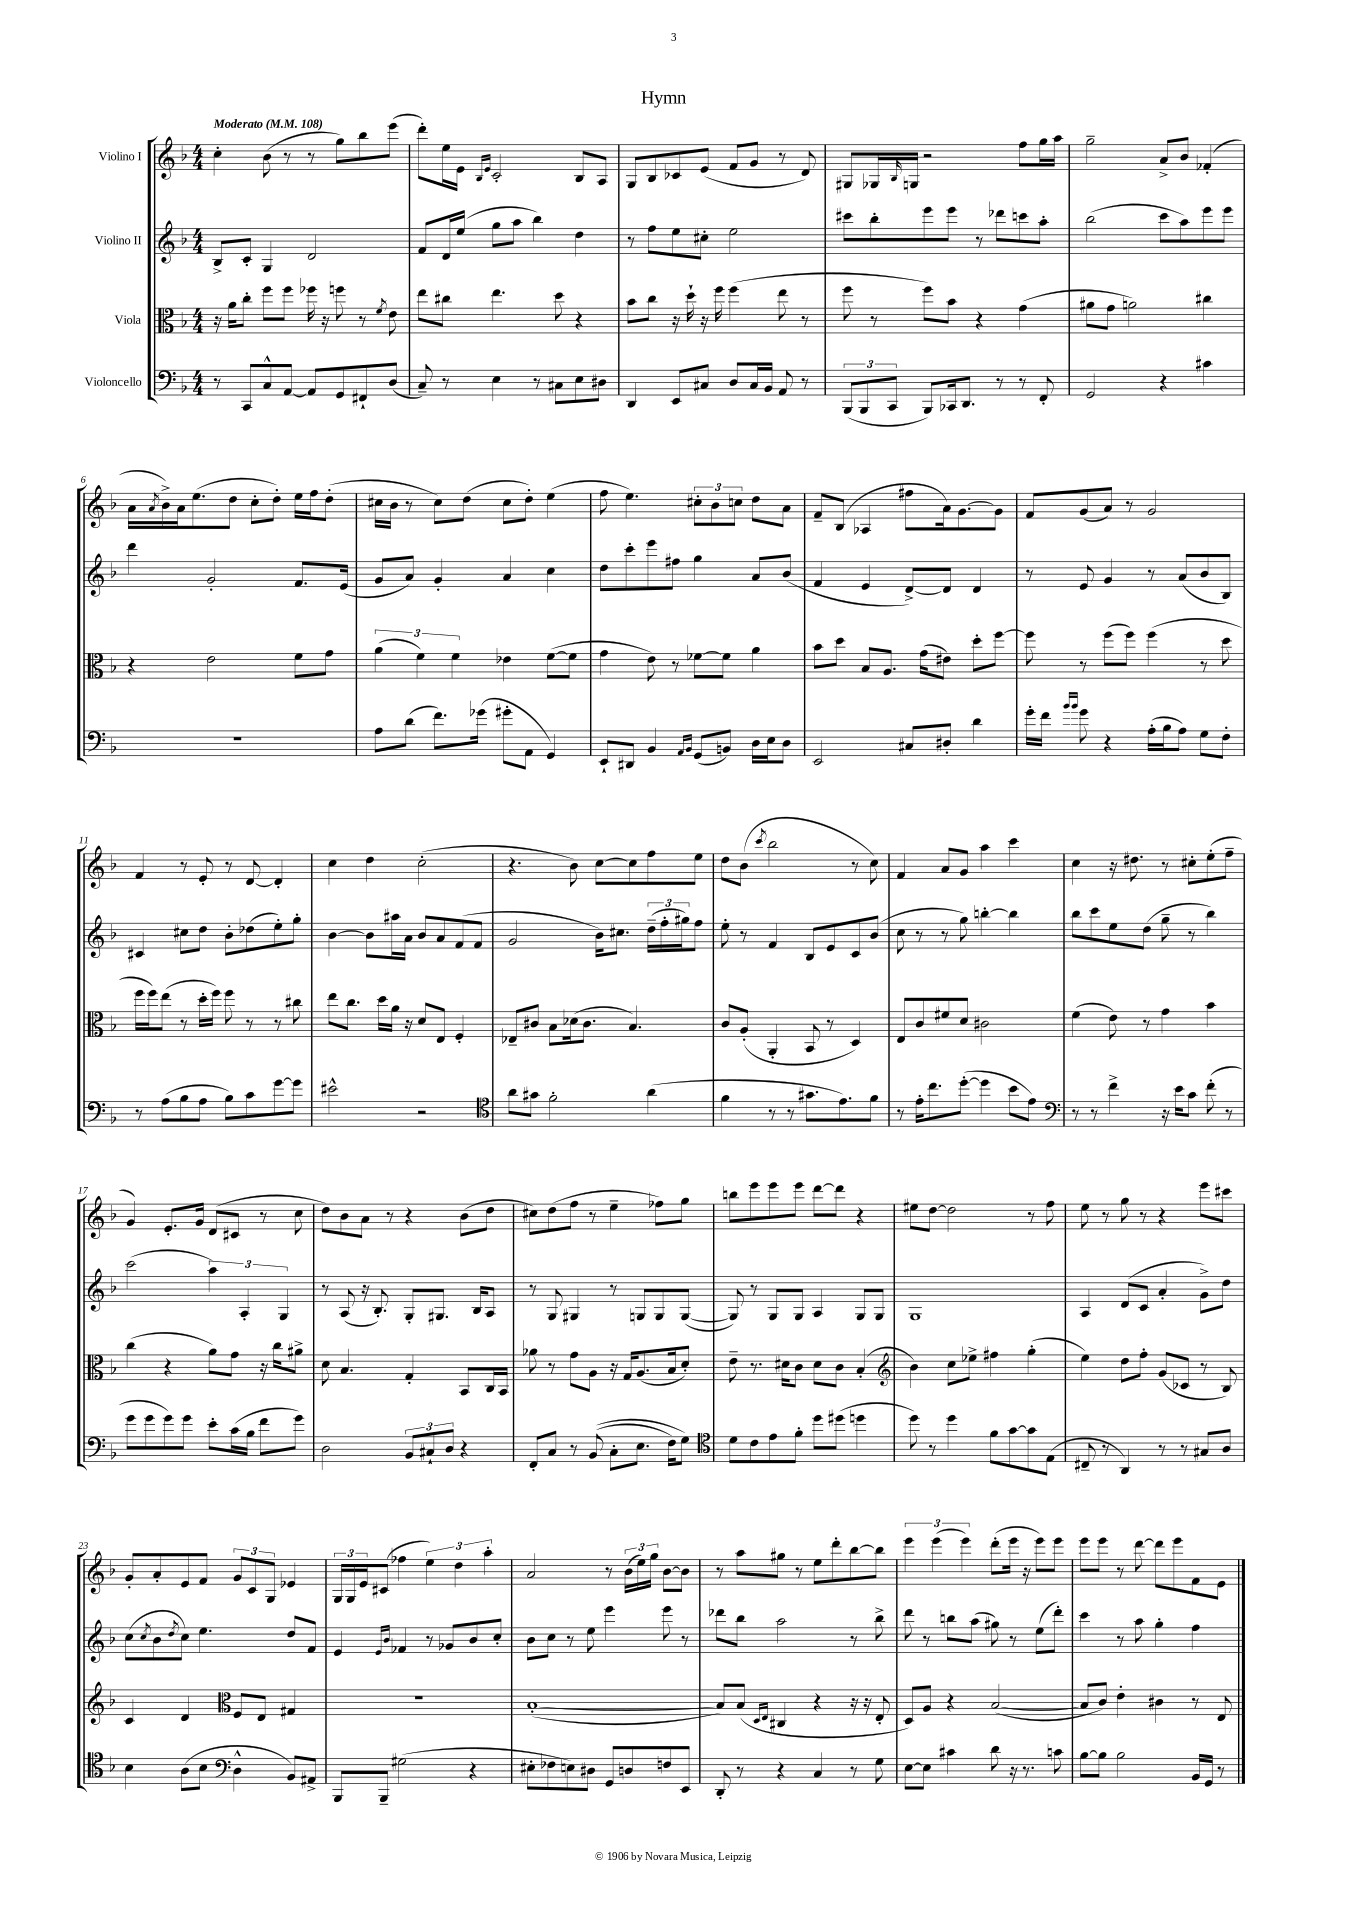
\header { title = "Hymn" }
<<
\new StaffGroup <<
\new Staff = "s0" \with { instrumentName = "Violino I" } {
    \clef treble \key f \major \numericTimeSignature \time 4/4 \tempo "Moderato" 4 = 108
    c''4-. bes'8( r8 r8 g''8) bes''8 e'''8( |
    d'''8-.) e''16 e'16 \grace { bes16 e'16 } c'2-. bes8 a8 |
    g8 bes8 ces'8 e'8( f'8 g'8 r8 d'8) |
    gis8 ges16 \grace { bes16 } g16 r2 f''8 g''16 a''16 |
    g''2-- a'8-> bes'8 fes'4-.( |
    a'16 \acciaccatura { a'8 } bes'16->) a'16 e''8.( d''8 c''8-. d''8-.) e''16 f''16 d''8-.( |
    cis''16 bes'16 r8 cis''8) d''8( cis''8 d''8-.) e''4( |
    f''8 e''4.) \tuplet 3/2 { cis''8-. bes'8 c''8 } d''8 a'8 |
    f'8-- bes8( aes4 fis''8 a'16) g'8.~ g'8 |
    f'8 g'8( a'8) r8 g'2 |
    f'4 r8 e'8-. r8 d'8~ d'4-. |
    c''4 d''4 c''2-.( |
    r4. bes'8) c''8~ c''8 f''8 e''8 |
    d''8 bes'8( \acciaccatura { c'''8 } bes''2 r8 c''8) |
    f'4 a'8 g'8 a''4 c'''4 |
    c''4 r16 dis''8. r8 cis''8-. e''8-.( f''8-- |
    g'4) e'8.-. g'16 d'8( cis'8 r8 c''8 |
    d''8) bes'8 a'8 r8 r4 bes'8( d''8 |
    cis''8) d''8( f''8 r8 e''4-- fes''8) g''8 |
    b''8 e'''8 e'''8 e'''8 d'''8~ d'''8 r4 |
    eis''8 d''8~ d''2 r8 f''8 |
    e''8 r8 g''8 r8 r4 e'''8 cis'''8 |
    g'8-. a'8-. e'8 f'8 \tuplet 3/2 { g'8 c'8 g8 } ees'4 |
    \tuplet 3/2 { g16 g16 e'16 } cis'8( fes''4 \tuplet 3/2 { e''4) d''4 a''4-. } |
    a'2 r8 \tuplet 3/2 { bes'16( e''16) g''16 } bes'8~ bes'8 |
    r8 a''8 gis''8 r8 e''8 d'''8-. bes''8~ bes''8 |
    \tuplet 3/2 { e'''4 e'''4( e'''4) } d'''8-.( e'''16 r16 e'''8) e'''8 |
    e'''8 e'''8 r8 d'''8~ d'''8 e'''8 f'8 e'8 \bar "|." |
}
\new Staff = "s1" \with { instrumentName = "Violino II" } {
    \clef treble \key f \major \numericTimeSignature \time 4/4
    bes8-> c'8-. g4 d'2 |
    f'8 d'16 e''16( g''8 a''8 bes''4) d''4 |
    r8 f''8 e''8 cis''8-. e''2 |
    cis'''8 bes''8-. e'''8 e'''8 r8 des'''8 c'''8 a''8-. |
    bes''2( c'''8 a''8) e'''8 e'''8 |
    d'''4 g'2-. f'8. e'16( |
    g'8 a'8) g'4-. a'4 c''4 |
    d''8 c'''8-. e'''8 fis''8 g''4 a'8 bes'8( |
    f'4 e'4 d'8~->) d'8 d'4 |
    r8 e'8 g'4 r8 a'8( bes'8 bes8) |
    cis'4 cis''8 d''8 bes'8-. des''8( e''8-.) g''8-. |
    bes'4~ bes'8 ais''16 a'16 bes'8 a'8 f'8( f'8 |
    g'2 bes'16) cis''8. \tuplet 3/2 { d''16--( f''16-. gis''16) } f''8 |
    e''8-. r8 f'4 bes8 e'8 c'8 bes'8( |
    c''8 r8 r8 g''8) b''4~-. b''4 |
    bes''8 c'''8 e''8 d''8( g''8-- r8 bes''4) |
    c'''2( \tuplet 3/2 { a''4) a4-. g4 } |
    r8 a8( r16 bes8.-.) g8-. gis8. bes16 a8 |
    r8 g8 gis4 r8 g8 g8 g8~( |
    g8) r8 g8 g8 a4 g8 g8 |
    g1 |
    a4 d'8( c'8 a'4-. g'8->) d''8 |
    c''8( \acciaccatura { c''8 } bes'8 \acciaccatura { d''8 } c''8) e''4. d''8 f'8 |
    e'4 \grace { e'16 bes'16 } fes'4 r8 ges'8 bes'8 c''8-. |
    bes'8 c''8 r8 e''8 e'''4 e'''8 r8 |
    des'''8 bes''8 a''2 r8 bes''8-> |
    d'''8 r8 b''8 a''8( gis''8) r8 e''8( d'''8-.) |
    c'''4 r8 a''8 g''4-. f''4 \bar "|." |
}
\new Staff = "s2" \with { instrumentName = "Viola" } {
    \clef alto \key f \major \numericTimeSignature \time 4/4
    r16 a'16 c''8-. f''8 f''8 fes''16 r16 f''8 r8 \acciaccatura { f'8 } e'8 |
    e''8 cis''8 e''4. d''8 r4 |
    bes'8 c''8 r16 d''16-! r16 f''16 f''4( e''8 r8 |
    f''8 r8 f''8) bes'8 r4 g'4( |
    ais'8 g'8 a'2) cis''4 |
    r4 e'2 f'8 g'8 |
    \tuplet 3/2 { a'4( f'4) f'4 } ees'4 f'8~( f'8 |
    g'4 e'8) r8 fes'8~ fes'8 a'4 |
    bes'8 d''8 bes8 a8. g'16( eis'8) d''8-. f''8~ |
    f''8 r8 f''8( f''8) f''4( r8 d''8 |
    f''16 f''16) e''8( r8 d''16-. f''16) f''8 r8 r8 cis''8 |
    e''8 c''8. d''16 a'16 r16 d'8 e8 f4-. |
    ees8-- cis'8 bes8 des'16( cis'8. bes4.) |
    c'8 a8-.( a,4-. bes,8 r8 d4) |
    e8 c'8 fis'8 d'8 cis'2 |
    f'4( e'8) r8 g'4 bes'4 |
    c''4( r4 a'8) g'8 r16 c''16 ais'8-> |
    d'8 bes4. g4-. bes,8 c16 bes,16 |
    aes'8 r8 g'8 a8 r16 g16 a8.( bes16 d'8-.) |
    e'8-- r8. dis'16 c'8 dis'8 c'8 bes4-.( |
    \clef treble bes'4) c''8 ees''8-> fis''4 g''4-.( |
    e''4) d''8 f''8-. g'8( ces'8 r8 bes8) |
    c'4 d'4 \clef alto f8 e8 gis4 |
    R1 |
    bes1~-.( |
    bes8) bes8( \grace { d16 e16 } cis4 r4 r16 r16 e8-. |
    d8) a8 r4 bes2~( |
    bes8 c'8) e'4-. cis'4 r8 e8 \bar "|." |
}
\new Staff = "s3" \with { instrumentName = "Violoncello" } {
    \clef bass \key f \major \numericTimeSignature \time 4/4
    r8 c,8 c8-^ a,8~ a,8 g,8 fis,8-! d8( |
    c8--) r8 e4 r8 cis8 e8 dis8 |
    d,4 e,8 cis8 d8 cis16 bes,16 a,8 r8 |
    \tuplet 3/2 { bes,,8( bes,,8 c,8 } bes,,8) ces,16 d,8. r8 r8 f,8-. |
    g,2 r4 cis'4 |
    r1 |
    a8 d'8( f'8.) ges'16( gis'8-. a,8 g,4) |
    e,8-! dis,8 bes,4 \grace { a,16 bes,16 } g,8( b,8) d16 e16 d8 |
    e,2 cis8 dis8-. d'4 |
    g'16-. f'16 \grace { bes'16 bes'16 } g'8 r4 a16-.( bes16 a8) g8 f8-. |
    r8 a8( bes8 a8 bes8) c'8 g'8~ g'8 |
    eis'2-^ r2 |
    \clef tenor a'8 gis'8 f'2-. a'4( |
    f'4 r8 r8 gis'8. e'8.) f'8 |
    r8 e'16-. c''8. d''8~-.( d''4 bes'8 e'8) |
    \clef bass r8 r8 f'4-> r16 e'16 c'8 f'8-.( r8 |
    g'8 g'8 g'8) g'8 e'8-. c'16( bes16 f'8 g'8) |
    d2 \tuplet 3/2 { bes,8 cis8-! d8 } r4 |
    f,8-. c8 r8 bes,8(\( c8-. e8. f16) g8\) |
    \clef tenor d'8 c'8 e'8 f'8-. d''8 dis''8( d''4 |
    d''8) r8 d''4 f'8 g'8~ g'8 e8( |
    cis8-- r8 a,4) r8 r8 gis8 a8 |
    bes4 a8( bes8 \clef bass d4-^ bes,8) ais,8-> |
    bes,,8 bes,,8-- gis2( r4 |
    eis8-. fes8 e8) dis8 g,8 d8 f8 e,8 |
    d,8-. r8 r4 c4 r8 g8 |
    e8~ e8 cis'4 d'8 r16 r8. c'8 |
    bes8~ bes8 bes2 bes,16 g,16 r8 \bar "|." |
}
>>
>>
